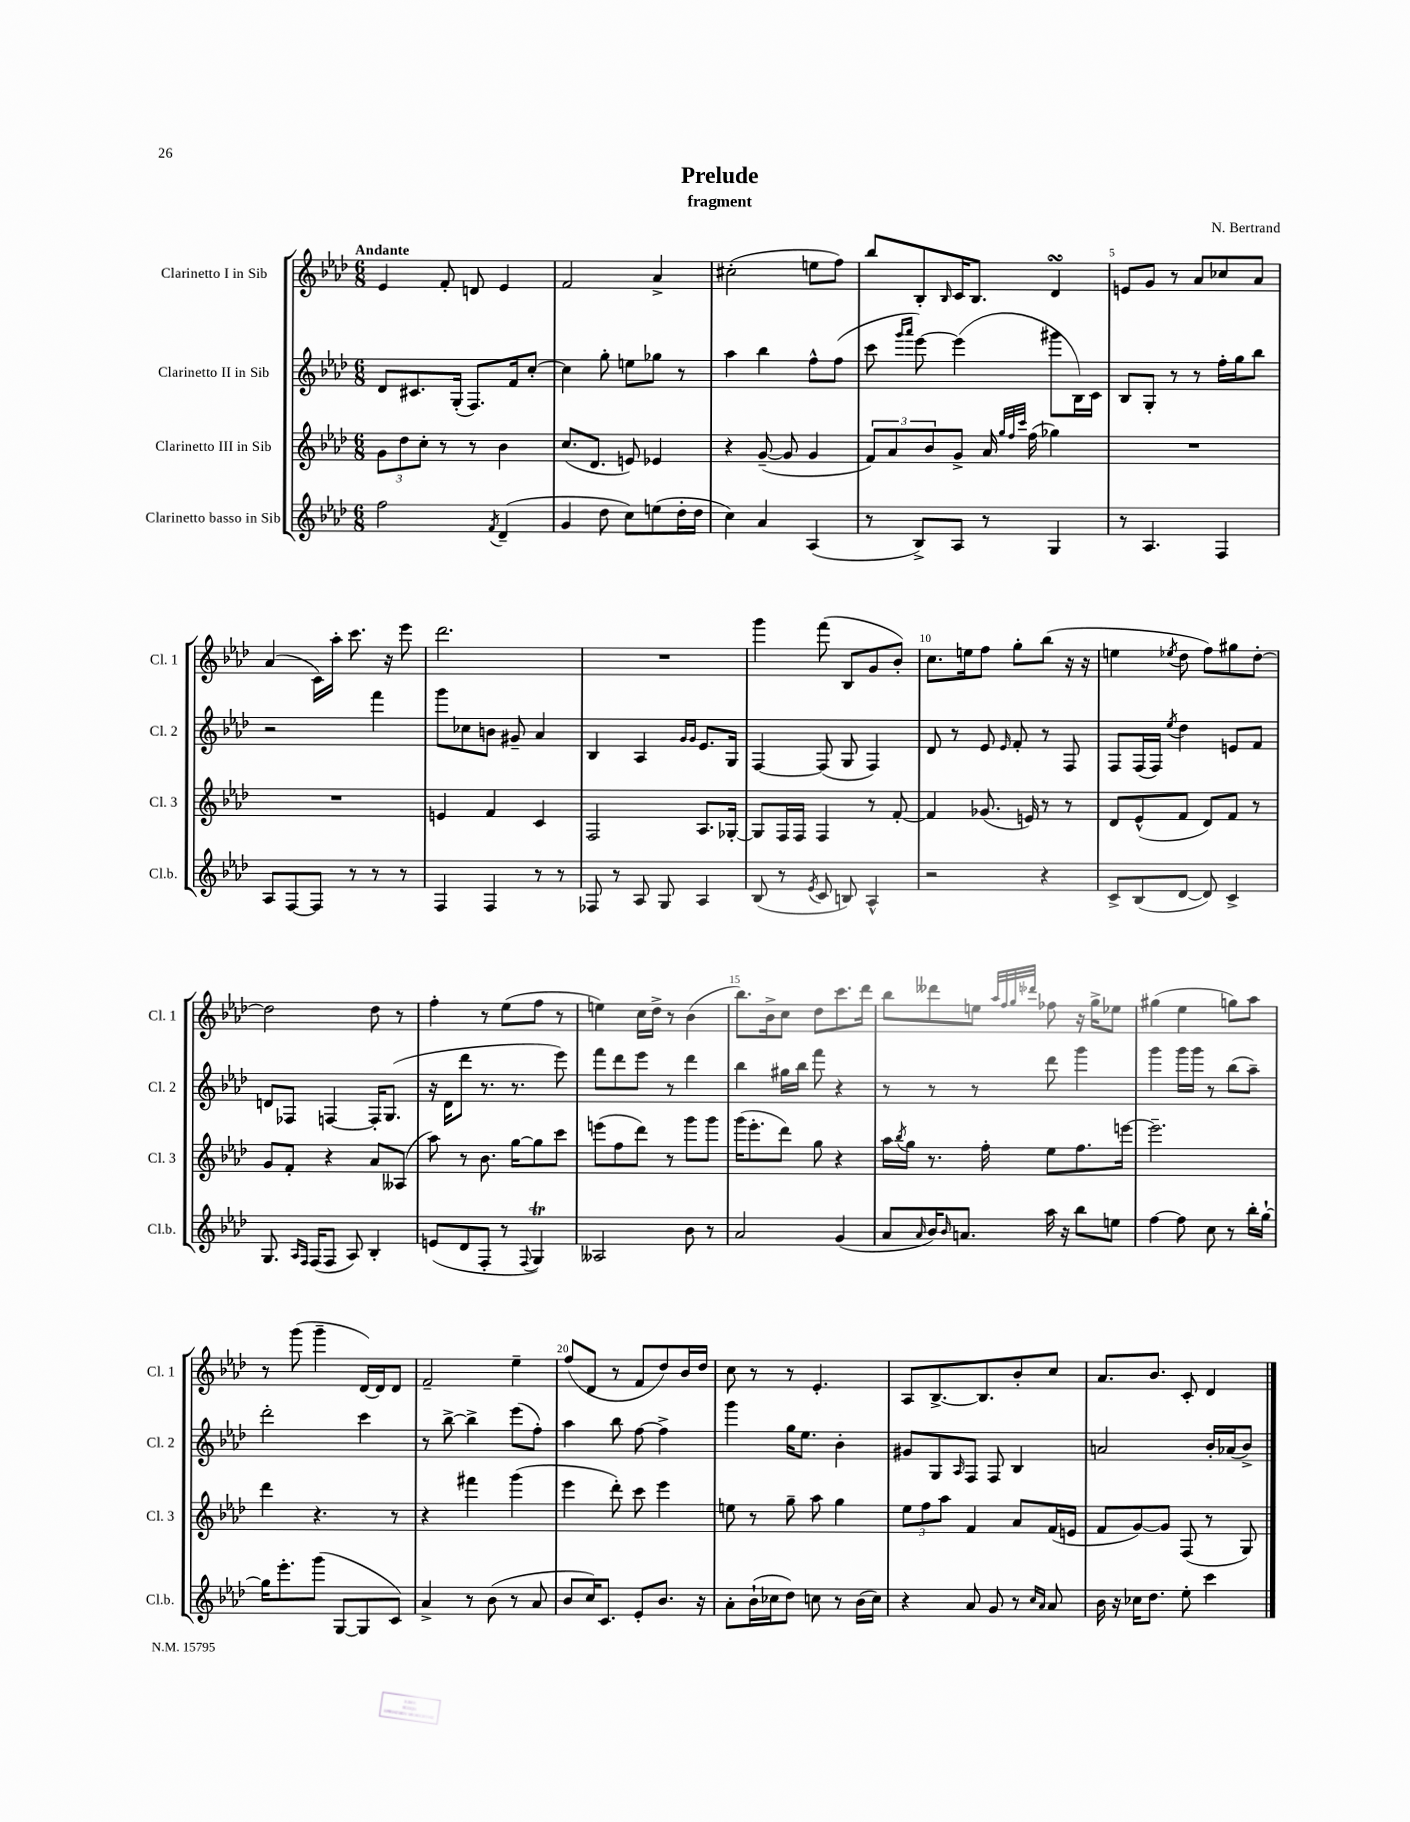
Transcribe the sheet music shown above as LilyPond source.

\header { title = "Prelude" composer = "N. Bertrand" subtitle = "fragment" }
<<
\new StaffGroup <<
\new Staff = "s0" \with { instrumentName = "Clarinetto I in Sib" shortInstrumentName = "Cl. 1" } {
    \clef treble \key aes \major \numericTimeSignature \time 6/8 \tempo "Andante"
    ees'4 f'8-. d'8 ees'4 |
    f'2 aes'4-> |
    cis''2-.( e''8 f''8) |
    bes''8 bes8-. \grace { bes16 } c'16 bes8. des'4\turn |
    e'8 g'8 r8 aes'8 ces''8 aes'8 |
    aes'4( c'16) aes''16-. c'''8. r16 ees'''8 |
    des'''2. |
    R2. |
    g'''4 f'''8( bes8 g'8 bes'8-.) |
    c''8. e''16 f''8 g''8-. bes''8( r16 r16 |
    e''4 \acciaccatura { ees''8 } des''8 f''8) gis''8 des''8~-. |
    des''2 des''8 r8 |
    f''4-. r8 ees''8( f''8 r8 |
    e''4) c''16 des''16-> r8 bes'4( |
    bes''8.) bes'16-> c''8 des''8 c'''8. des'''16 |
    bes''8 deses'''8 e''8 \grace { aes''32 f''32 g''32 des'''32 } fes''8 r16 g''16-> ees''8 |
    gis''4( ees''4 g''8) aes''8 |
    r8 g'''8( g'''4-- des'16~) des'16 des'8 |
    f'2-- ees''4-- |
    f''8( des'8 r8 f'8 des''8) bes'16 des''16 |
    c''8 r8 r8 ees'4.-. |
    aes8 bes8.~-> bes8. bes'8-. c''8 |
    aes'8. bes'8. c'8-. des'4 \bar "|." |
}
\new Staff = "s1" \with { instrumentName = "Clarinetto II in Sib" shortInstrumentName = "Cl. 2" } {
    \clef treble \key aes \major \numericTimeSignature \time 6/8
    des'8 cis'8. g16-.( f8.) f'16 c''8~-. |
    c''4 g''8-. e''8 ges''8 r8 |
    aes''4 bes''4 f''8-^ f''8( |
    c'''8 \grace { g'''16 aes'''16 } ees'''8~) ees'''4( gis'''8 bes16) c'16 |
    bes8 g8-. r8 r8 f''16-. g''16 bes''8 |
    r2 f'''4 |
    g'''8 ces''8 b'8 gis'8-- aes'4 |
    bes4 aes4 \grace { g'16 g'16 } ees'8. g16 |
    f4~ f8( g8 f4) |
    des'8 r8 ees'8 \grace { ees'16 } f'8-. r8 f8 |
    f8 f16( f16) \acciaccatura { ees''8 } des''4 e'8 f'8 |
    d'8 fes8 f4~ f16-. g8.( |
    r16 des'16 des'''8 r8. r8. ees'''8) |
    f'''8 des'''8 ees'''8 r8 des'''4 |
    bes''4 gis''16 bes''16 f'''8 r4 |
    r8 r8 r8 des'''8 g'''4 |
    g'''4 g'''16 g'''16 r8 bes''8( aes''8--) |
    des'''2-. c'''4 |
    r8 bes''8~-> bes''4-> ees'''8( f''8-.) |
    aes''4 bes''8 f''8~ f''4-> |
    g'''4 g''16 ees''8. bes'4-. |
    gis'8 g8 \grace { aes16 } f8 f8 bes4 |
    a'2 bes'16-. aes'16( bes'8->) \bar "|." |
}
\new Staff = "s2" \with { instrumentName = "Clarinetto III in Sib" shortInstrumentName = "Cl. 3" } {
    \clef treble \key aes \major \numericTimeSignature \time 6/8
    \tuplet 3/2 { g'8 des''8 c''8-. } r8 r8 bes'4 |
    c''8.( des'8. e'8) ees'4 |
    r4 g'8~--( g'8 g'4 |
    \tuplet 3/2 { f'8) aes'8 bes'8 } g'8-> aes'16 \grace { g''32 f''32 c'''32 } f''16( ges''4) |
    R2. |
    R2. |
    e'4 f'4 c'4 |
    f2 aes8. ges16~-. |
    ges8 f16 f16 f4 r8 f'8~-. |
    f'4 ges'8.( e'16) r8 r8 |
    des'8 ees'8-^( f'8 des'8) f'8 r8 |
    g'8 f'8-. r4 aes'8 aeses8( |
    aes''8) r8 bes'8. g''16~ g''8 c'''8 |
    e'''8( f''8 des'''8) r8 g'''8 g'''8 |
    g'''16( ees'''8.-. des'''8) g''8 r4 |
    aes''16 \acciaccatura { bes''8 } g''16 r8. f''16-. ees''8 f''8. e'''16~ |
    e'''2.-- |
    des'''4 r4. r8 |
    r4 fis'''4 g'''4( |
    ees'''4 des'''8-.) c'''8 ees'''4 |
    e''8 r8 g''8-- aes''8 g''4 |
    \tuplet 3/2 { ees''8 f''8 aes''8 } f'4 aes'8 f'16( e'16 |
    f'8 g'8~) g'8 f8( r8 g8) \bar "|." |
}
\new Staff = "s3" \with { instrumentName = "Clarinetto basso in Sib" shortInstrumentName = "Cl.b." } {
    \clef treble \key aes \major \numericTimeSignature \time 6/8
    f''2 \acciaccatura { f'8 } des'4--( |
    g'4 des''8 c''8) e''8( des''16-. des''16 |
    c''4) aes'4 aes4( |
    r8 bes8->) aes8 r8 g4 |
    r8 aes4. f4 |
    aes8 f8~ f8 r8 r8 r8 |
    f4 f4 r8 r8 |
    fes8 r8 aes8 g8 aes4 |
    bes8( r8 \acciaccatura { ees'8 } c'8 b8) aes4-^ |
    r2 r4 |
    c'8-> bes8( des'8~ des'8) c'4-> |
    g8. \grace { aes16 f16 } f16( f8 aes8) bes4-. |
    e'8( des'8 f8-. r8 \appoggiatura { f8 } g4\trill) |
    aeses2 bes'8 r8 |
    aes'2 g'4( |
    aes'8 \grace { aes'16 } bes'16) \grace { bes'16 } a'8. aes''16 r16 bes''8 e''8 |
    f''4~ f''8 c''8 r8 bes''16-. g''16~-! |
    g''16 ees'''8.-. g'''8( g8~ g8 c'8) |
    aes'4-> r8 bes'8( r8 aes'8 |
    bes'8 c''16) c'8. ees'8-. bes'8. r16 |
    aes'8-. bes'16-!( ces''16 des''8) c''8 r8 bes'16( c''16) |
    r4 aes'8 g'8 r8 \grace { c''16 aes'16 } aes'8 |
    bes'16 r16 ces''16 des''8. ees''8-. c'''4 \bar "|." |
}
>>
>>
\layout { \context { \Score \override BarNumber.break-visibility = ##(#f #t #t) barNumberVisibility = #(every-nth-bar-number-visible 5) } }
